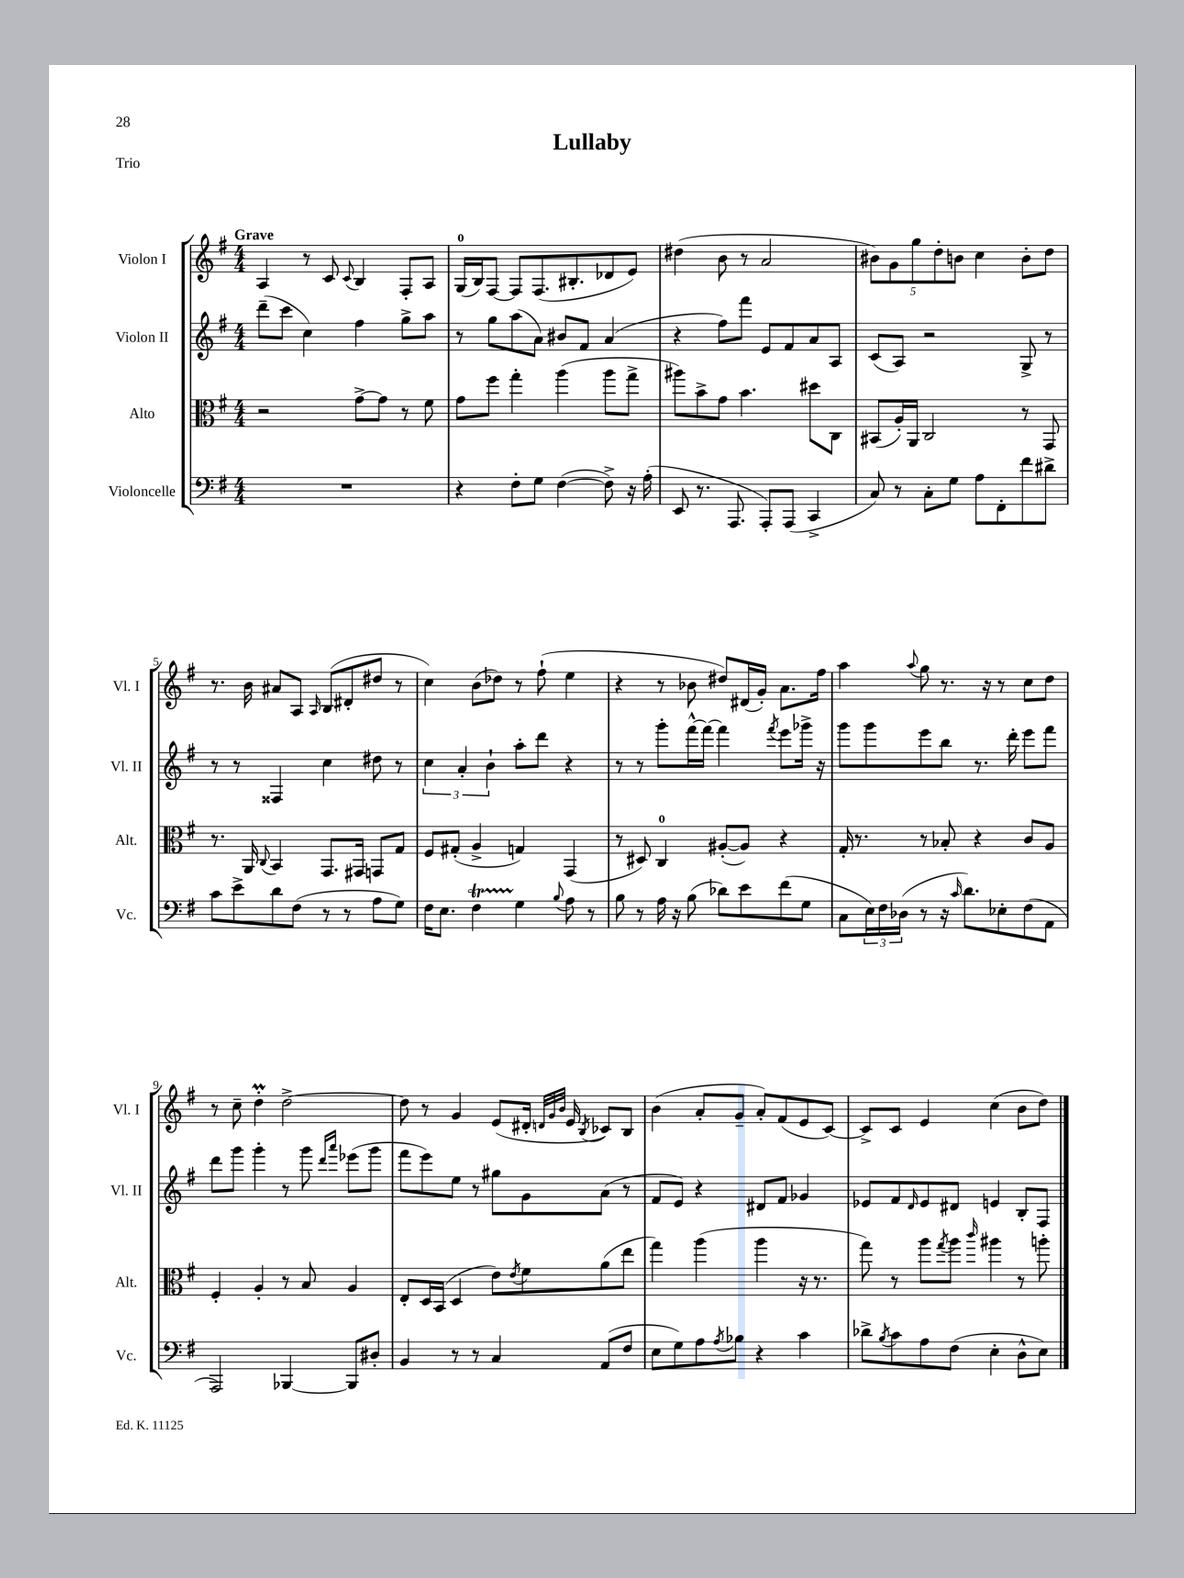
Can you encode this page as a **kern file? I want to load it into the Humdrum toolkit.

**kern	**kern	**kern	**kern
*staff4	*staff3	*staff2	*staff1
*clefF4	*clefC3	*clefG2	*clefG2
*k[f#]	*k[f#]	*k[f#]	*k[f#]
*M4/4	*M4/4	*M4/4	*M4/4
1r	2r	(8ddd~	4A
.	.	8ccc	.
.	.	4cc)	8r
.	.	.	8c
.	.	.	8qqc
.	[8g^	4ff#	4B
.	8g]	.	.
.	8r	8gg^	8F#'
.	8f#	8aa	8A
=	=	=	=
4r	8g	8r	(16G
.	.	.	16B)
.	8ff#	8gg	[8F#
8F#'	4gg'	(8aa	8F#]
8G	.	8a)	(8.F#
([4F#	(4aa	8b#	.
.	.	.	8.B#'
.	.	8f#	.
8F#^])	8aa	(4a	8d-
16r	8gg^	.	8e)
(16A'	.	.	.
=	=	=	=
8EE	8aa#)	4r	(4dd#
8.r	8b^	.	.
.	8g	8ff#)	8b
8.AAA	.	.	.
.	4.b	8fff#	8r
8AAA')	.	8e	2a
(8AAA	.	8f#	.
4CC^	8dd#	8a	.
.	8C	8A	.
=	=	=	=
8C)	(8BB#	(8c	10b#)
.	.	.	10g
8r	16A')	8A)	.
.	16AA	.	.
.	.	.	10gg
8C'	2C	2r	.
.	.	.	10dd'
8G	.	.	.
.	.	.	10b
8A	.	.	4cc
8FF#'	.	.	.
8f#	8r	8G^	8b'
8d#^	8GG	8r	8dd
=	=	=	=
8c	8.r	8r	8.r
8e^	.	8r	.
.	16AA	.	16b
.	8qqC	.	.
8d	4BB	4F##	8a#
(8F#	.	.	8A
.	.	.	16qqA
8r	8.GG	4cc	(8B
8r	.	.	8d#'
.	16GG#	.	.
8A	8GG	8dd#	8dd#
8G)	8G	8r	8r
=	=	=	=
16F#	8F#	6cc	4cc)
8.E	.	.	.
.	(8G#'	.	.
.	.	6a'	.
4F#	4A^	.	(8b
.	.	6b`	.
.	.	.	8dd-)
4G	4G)	8aa'	8r
.	.	8ddd	(8ff#`
8qqB	.	.	.
8A	(4GG	4r	4ee
8r	.	.	.
=	=	=	=
8B	8r	8r	4r
8r	8D#)	8r	.
16A	4C	8ggg'	8r
16r	.	.	.
(8B	.	[16fff#^^	8b-
.	.	16fff#_	.
8d-)	([8A#'	4fff#]	8dd#)
8e	8A#])	.	(16d#
.	.	.	16g')
.	.	8qfff#	.
(8f#	4r	8eee	8.a
8G	.	16ggg-^	.
.	.	16r	16ff#
=	=	=	=
8C	16G'	8ggg	4aa
.	8.r	.	.
24E)	.	8ggg	.
24F#	.	.	.
(24D-	.	.	.
.	.	.	8qqaa
8r	8r	8eee	8gg
16r	8B-'	8bb	8.r
16qqc	.	.	.
8.d)	.	.	.
.	4r	8.r	.
.	.	.	16r
8E-'	.	.	8r
.	.	16ddd'	.
(8F#	8c	8eee	8cc
8AA	8A	8fff#	8dd
=	=	=	=
2AAA)	4F#'	8ddd	8r
.	.	8ggg	8cc~
.	4A'	4ggg'	4dd'
[4BBB-	8r	8r	[2dd^
.	8B	8ggg	.
.	.	16qqddd	.
.	.	16qqaaa	.
8BBB-]	4A	(8eee-	.
8D#'	.	8ggg	.
=	=	=	=
4BB	8E'	8fff#	8dd]
.	16D	8eee)	8r
.	(16BB	.	.
8r	4D	8ee	4g
8r	.	8r	.
4C	8e)	8gg#	(8e
.	8qe	.	.
.	8f#	8g	16d#'
.	.	.	32qqd
.	.	.	32qqg
.	.	.	32qqb
.	.	.	16e
.	.	.	8qB
(8AA	(8a	(8a	8c-)
8F#	8ee	8r	8B
=	=	=	=
8E	4gg)	8f#	(4b
8G)	.	8e)	.
8A	(4aa	4r	8a'
8qA	.	.	.
8B-	.	.	8g~
4r	4aa	8d#	8a')
.	.	8f#	(8f#
4c	16r	4g-	8e
.	8.r	.	.
.	.	.	[8c)
=	=	=	=
8d-^	8gg)	8e-	8c^]
8qB	.	.	.
8c	8r	8f#	8c
.	.	16qqd	.
8A	8aa	8e-	4e
.	8qgg	.	.
(8F#	8aa	8d#	.
.	16qqccc	.	.
4E'	4aa#	4e	(4cc
8D^^	8r	8B'	8b
8E)	8aa'	8F#	8dd)
==	==	==	==
*-	*-	*-	*-
